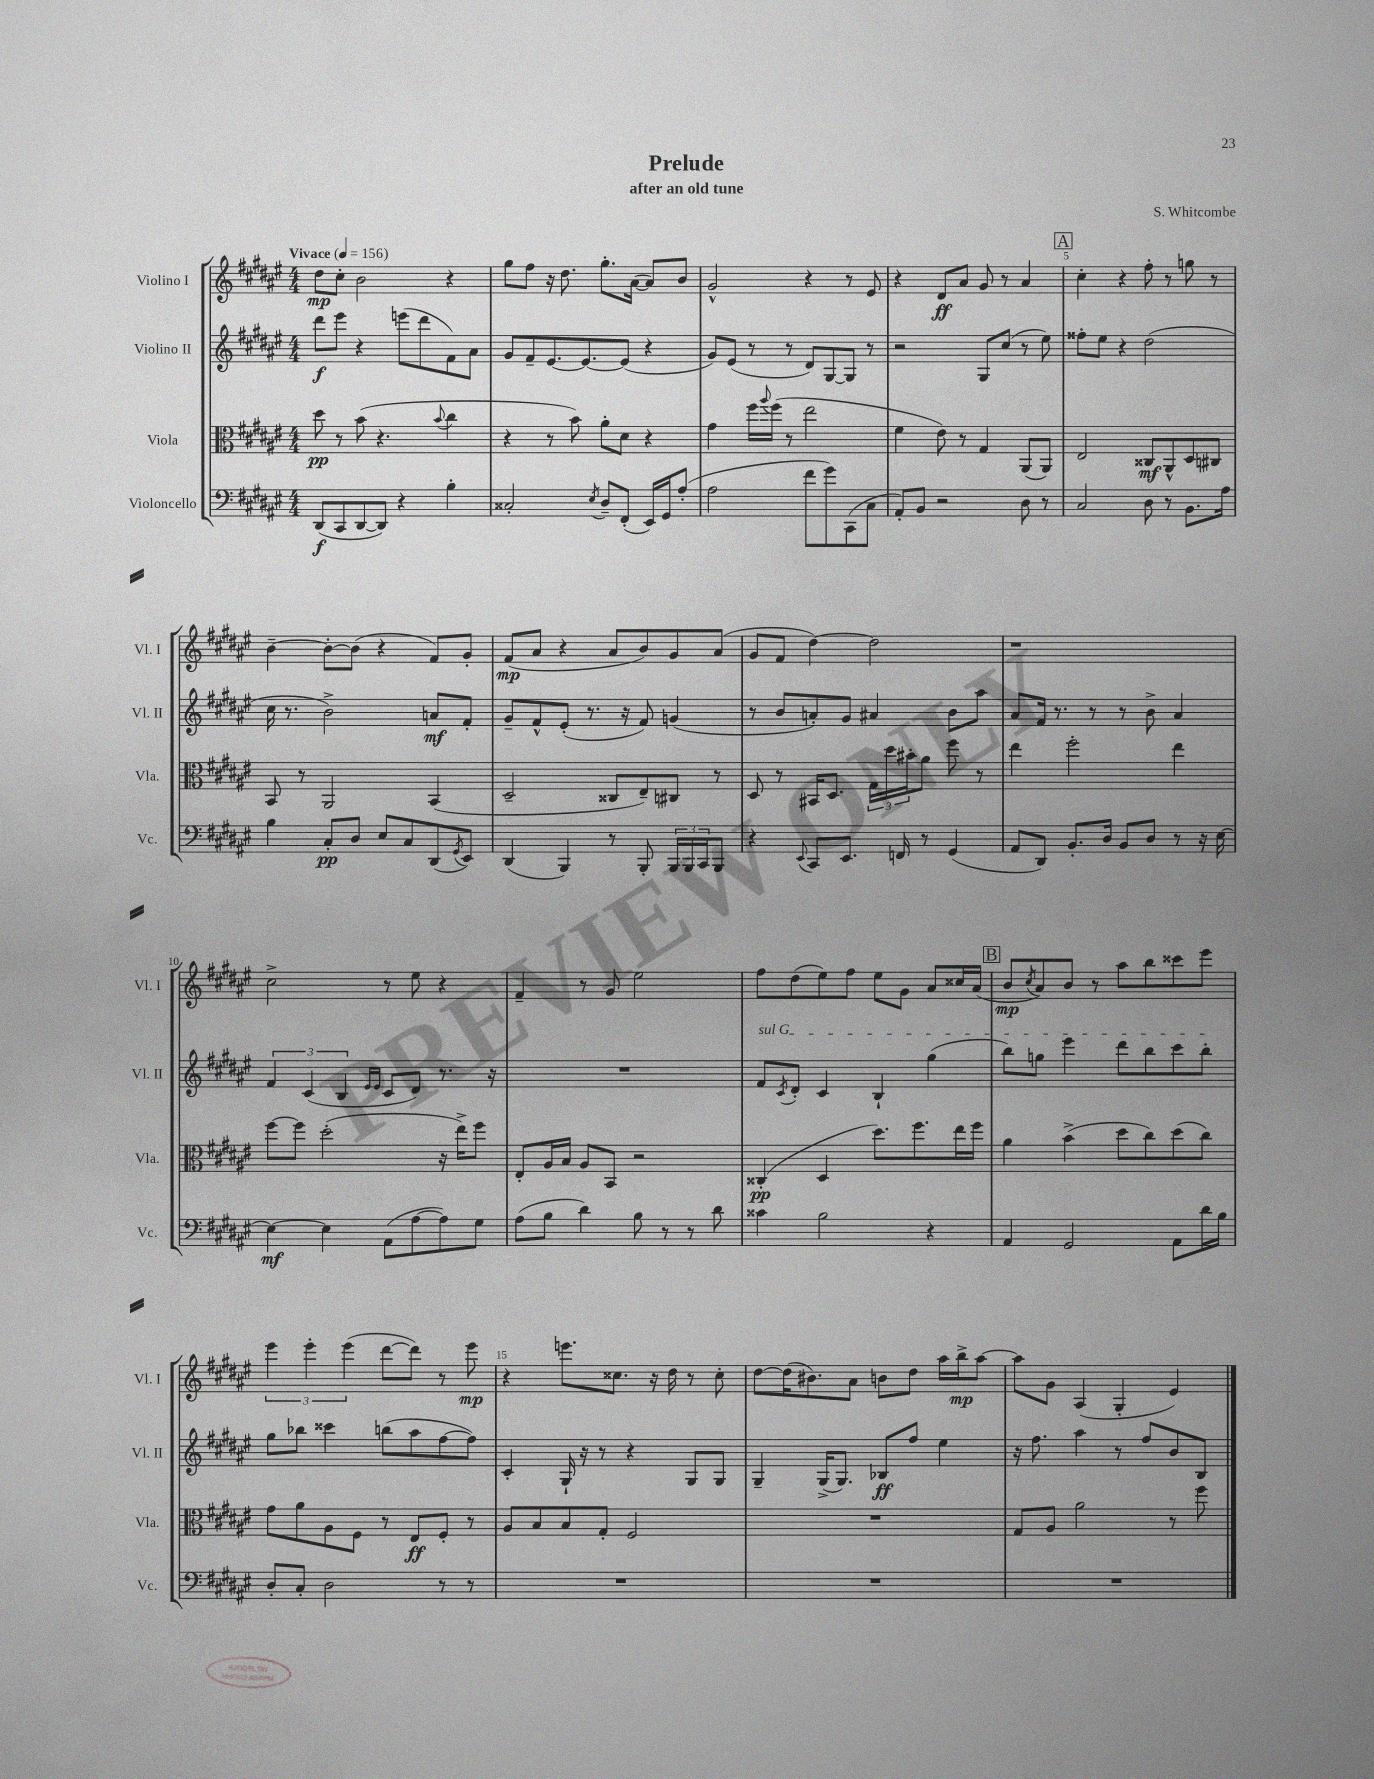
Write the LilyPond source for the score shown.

\header { title = "Prelude" composer = "S. Whitcombe" subtitle = "after an old tune" }
<<
\new StaffGroup <<
\new Staff = "s0" \with { instrumentName = "Violino I" shortInstrumentName = "Vl. I" } {
    \clef treble \key fis \major \numericTimeSignature \time 4/4 \tempo "Vivace" 4 = 156
    dis''8\mp cis''8-. b'2 r4 |
    gis''8 fis''8 r16 dis''8. gis''8.-. ais'16~( ais'8) b'8 |
    gis'2-^ r4 r8 eis'8 |
    r4 dis'8\ff ais'8 gis'8 r8 ais'4 |
    \mark \markup { \box "A" } cis''4-. r4 fis''8-. r8 g''8 r8 |
    b'4~-- b'8~-. b'8( r4 fis'8) gis'8-. |
    fis'8\mp( ais'8 r4 ais'8 b'8) gis'8 ais'8( |
    gis'8 fis'8 dis''4~) dis''2 |
    r1 |
    cis''2-> r8 eis''8 r4 |
    fis'4-- r8 gis'8 eis''2 |
    fis''8 dis''8( eis''8) fis''8 eis''8 gis'8 ais'8 cisis''16 ais'16( |
    \mark \markup { \box "B" } b'8\mp \acciaccatura { cis''8 } ais'8) b'8 r8 ais''8 b''8 cisis'''8 eis'''8 |
    \tuplet 3/2 { eis'''4 eis'''4-. eis'''4( } dis'''8~ dis'''8) r8 eis'''8\mp |
    r4 e'''8. cisis''8. r16 dis''16 r8 cisis''8-. |
    dis''8~ dis''16( bis'8.) ais'8 b'8 dis''8 ais''16 b''16->\mp ais''8~ |
    ais''8 gis'8 ais4( gis4-. eis'4) \bar "|." |
}
\new Staff = "s1" \with { instrumentName = "Violino II" shortInstrumentName = "Vl. II" } {
    \clef treble \key fis \major \numericTimeSignature \time 4/4
    dis'''8\f eis'''8 r4 e'''8( dis'''8 fis'8) ais'8 |
    gis'8 fis'8-- eis'8.~ eis'8.~ eis'8( r4 |
    gis'8) eis'8( r8 r8 dis'8) gis8~ gis8 r8 |
    r2 gis8 cis''8( r8 eis''8) |
    \mark \markup { \box "A" } fisis''8-. eis''8 r4 dis''2( |
    cis''16 r8. b'2->) a'8\mf fis'8-. |
    gis'8-- fis'8-^ eis'8-.( r8. r16 fis'8) g'4( |
    r8 b'8 a'8-.) gis'8 ais'4 b'8 ais''8 |
    ais'8 fis'16 r8. r8 r8 b'8-> ais'4 |
    \tuplet 3/2 { fis'4 cis'4( b4 } \grace { eis'16 eis'16 } cis'8 dis'8) r8. r16 |
    R1 |
    \once \override TextSpanner.bound-details.left.text = \markup { \italic "sul G" } fis'8\startTextSpan \acciaccatura { cis'8 } dis'8-. cis'4 b4-! gis''4( |
    \mark \markup { \box "B" } b''8) g''8 eis'''4 dis'''8 b''8 cis'''8 b''8-.\stopTextSpan |
    gis''8 bes''8 cisis'''4 b''8( ais''8 fis''8~ fis''8) |
    cis'4-. gis16-! r16 r8 r4 gis8 gis8 |
    gis4-- gis16->( gis8.) bes8\ff fis''8 eis''4 |
    r16 fis''8. ais''4 r8 fis''8 b'8 b8 \bar "|." |
}
\new Staff = "s2" \with { instrumentName = "Viola" shortInstrumentName = "Vla." } {
    \clef alto \key fis \major \numericTimeSignature \time 4/4
    dis''8\pp r8 b'8( r4. \appoggiatura { b'8 } cis''4 |
    r4 r8 b'8) ais'8-. dis'8 r4 |
    gis'4 fis''16 \appoggiatura { ais''8 } fis''16( r8 eis''2 |
    fis'4 eis'8) r8 gis4 ais,8( ais,8) |
    \mark \markup { \box "A" } eis2 cisis8\mf ais,8-^ dis8 cis8 |
    b,8 r8 ais,2 b,4( |
    dis2-- cisis8 eis8--) cis8 r8 |
    dis8 r8 bis,16 dis8. \tuplet 3/2 { gis16 dis''16 bis'16-. } ais'8 fis''8 r8 |
    eis''4 fis''2-. eis''4 |
    fis''8~ fis''8 dis''2-.( r16 eis''16->) fis''8 |
    eis8-. ais16 b16 ais8 b,8 r2 |
    cisis4-.\pp( dis4 dis''8.) fis''8. eis''16 fis''16 |
    \mark \markup { \box "B" } ais'4 b'4->( dis''8 cis''8) dis''8( cis''8) |
    gis'8 ais'8 ais8 fis8 r8 eis8\ff fis8-. r8 |
    ais8 b8 b8 gis8-. fis2 |
    R1 |
    gis8 ais8 ais'2 r8 fis''8 \bar "|." |
}
\new Staff = "s3" \with { instrumentName = "Violoncello" shortInstrumentName = "Vc." } {
    \clef bass \key fis \major \numericTimeSignature \time 4/4
    dis,8\f( cis,8 dis,8~ dis,8) r4 b4-. |
    cisis2-. \acciaccatura { eis8 } dis8-- fis,8-.( eis,16) gis,16 ais8-.( |
    ais2 fis'8 gis'8) cis,8( cis8 |
    ais,8-.) b,8 r2 dis8 r8 |
    \mark \markup { \box "A" } cis2 dis8 r8 b,8. ais16 |
    b4 cis8-.\pp dis8 eis8 cis8 dis,8( \acciaccatura { gis,8 } eis,8) |
    dis,4( b,,4) r8 b,,8-. \tuplet 3/2 { b,,16 b,,16 cis,16 } b,,8 |
    r4 \appoggiatura { eis,8 } cis,8 eis,8. f,16 r8 gis,4( |
    ais,8 dis,8) b,8.-. dis16 b,8 dis8 r8 r16 eis16~ |
    eis4~\mf eis4 ais,8( ais8~ ais8) gis8 |
    ais8( b8 dis'4) b8 r8 r8 dis'8 |
    cisis'4 b2 r4 |
    \mark \markup { \box "B" } ais,4 gis,2 ais,8 dis'16 b16 |
    dis8-. cis8-. dis2 r8 r8 |
    R1 |
    R1 |
    R1 \bar "|." |
}
>>
>>
\layout { \context { \Score \override BarNumber.break-visibility = ##(#f #t #t) barNumberVisibility = #(every-nth-bar-number-visible 5) } }
